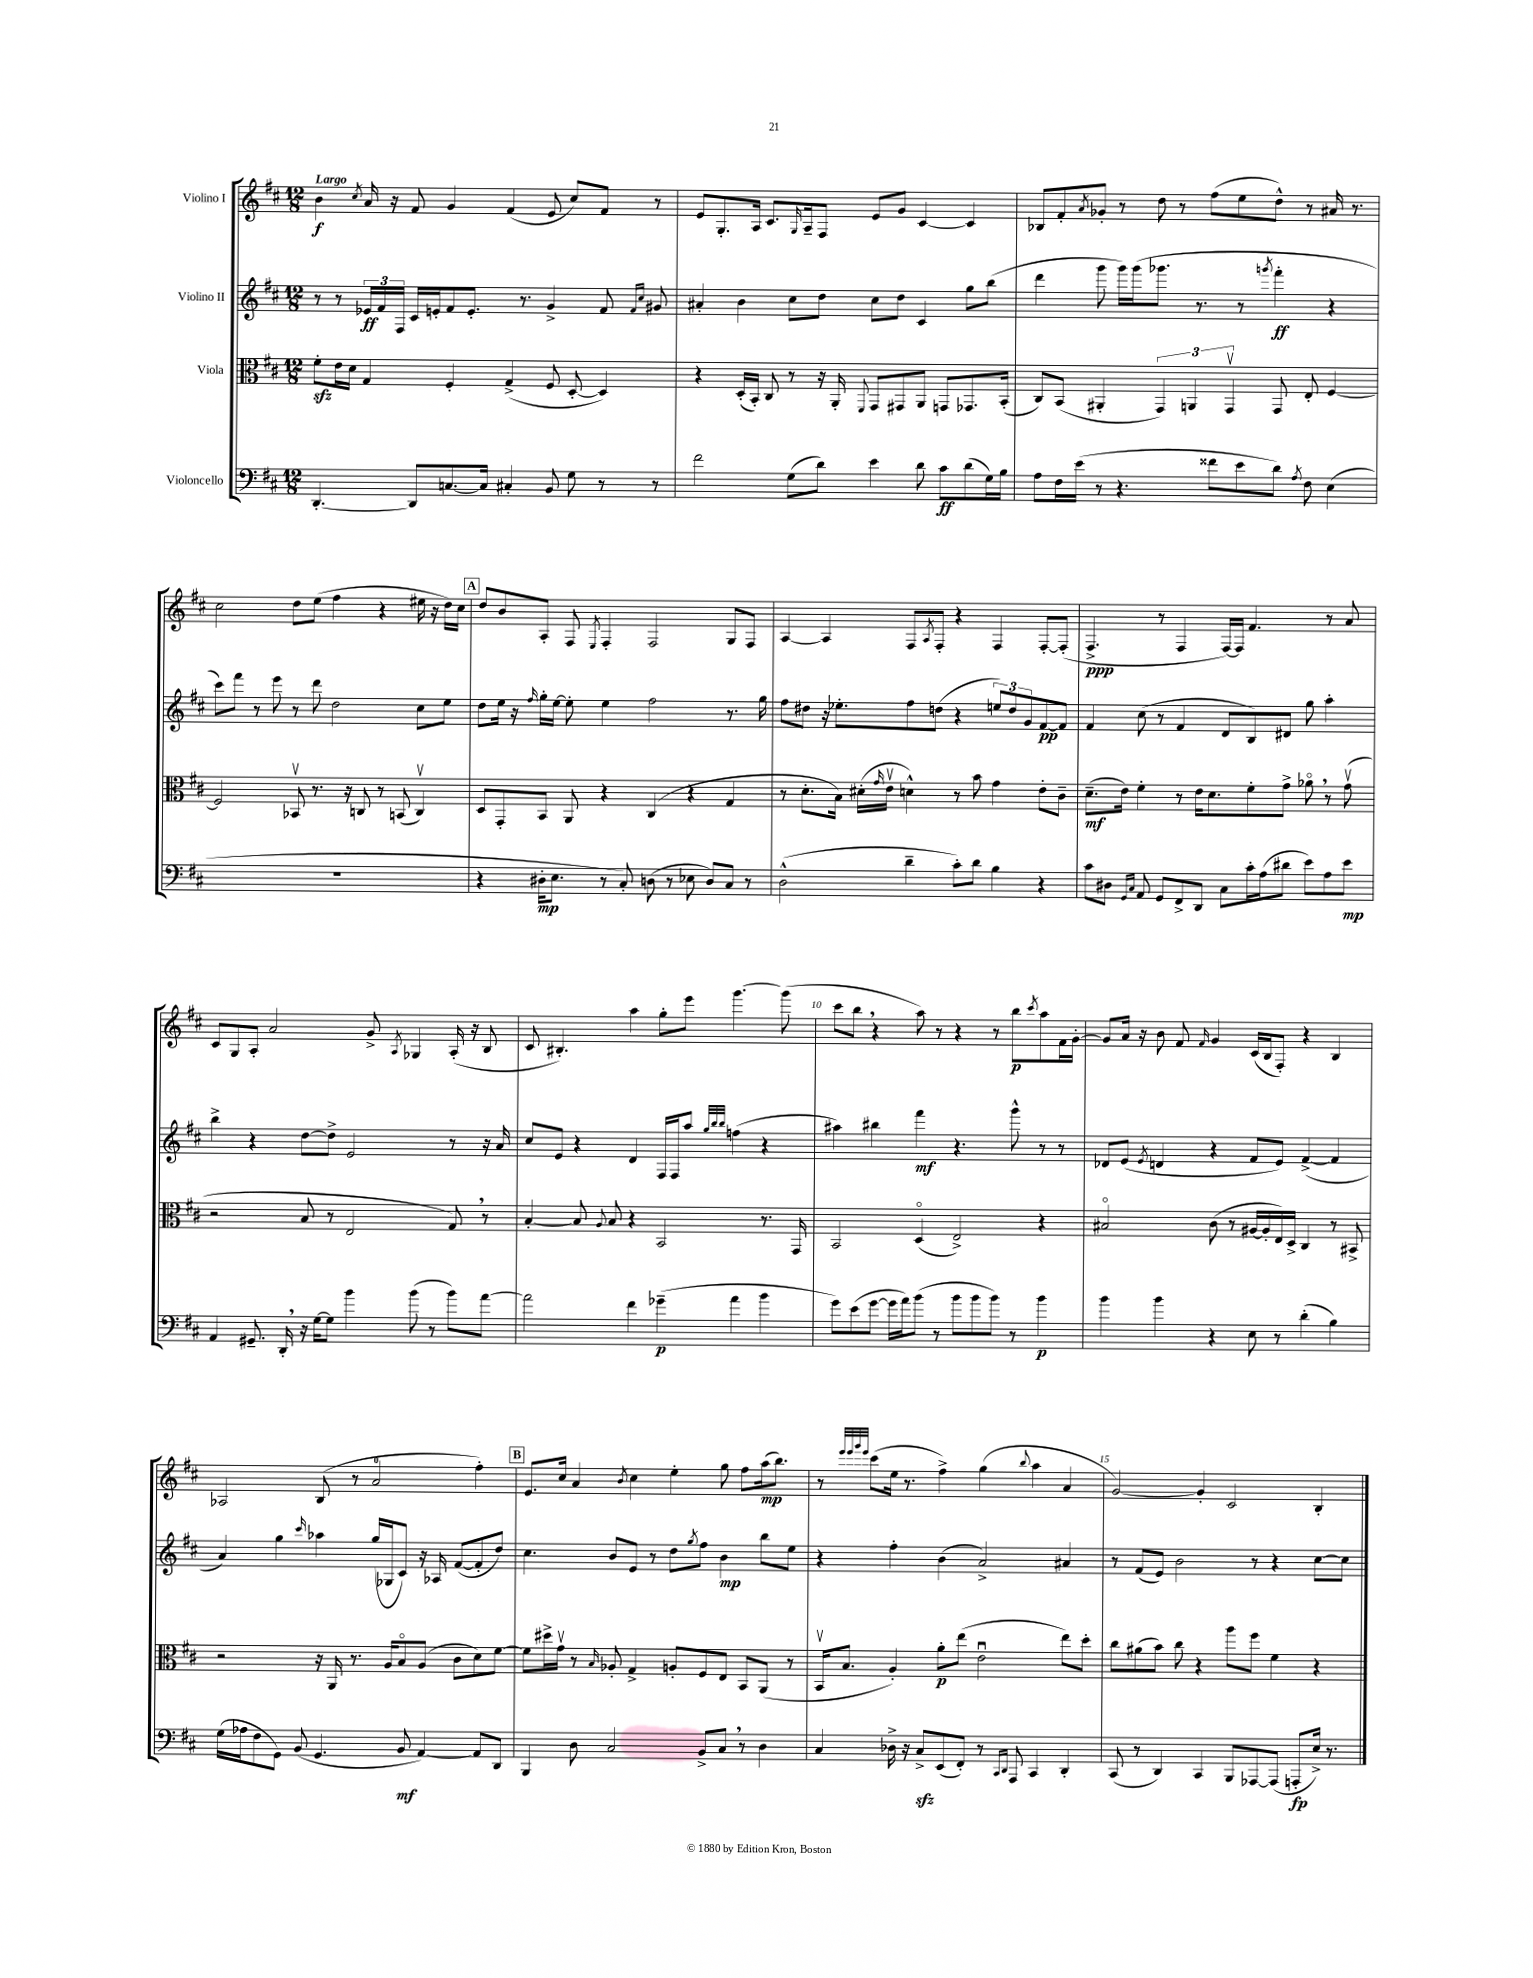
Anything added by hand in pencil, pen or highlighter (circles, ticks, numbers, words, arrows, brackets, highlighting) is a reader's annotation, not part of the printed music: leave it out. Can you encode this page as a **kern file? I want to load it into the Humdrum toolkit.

**kern	**kern	**kern	**kern
*staff4	*staff3	*staff2	*staff1
*clefF4	*clefC3	*clefG2	*clefG2
*k[f#c#]	*k[f#c#]	*k[f#c#]	*k[f#c#]
*M12/8	*M12/8	*M12/8	*M12/8
[4.DD'	8f#'	8r	4b
.	16e	8r	.
.	16d	.	.
.	.	.	8qcc#
.	4G	24e-	16a
.	.	24f#	.
.	.	.	16r
.	.	24F#	.
8DD]	.	16c#	8f#
.	.	16e'	.
[8.C	4F#'	8f#	4g
.	.	8.e'	.
16C]	.	.	.
4C#'	(4G^	.	(4f#
.	.	8.r	.
8BB	8F#	4g^	8e
8G	[8D'	.	8cc#)
8r	4D])	8f#	8f#
.	.	16qqf#	.
.	.	16qqcc#	.
8r	.	8g#	8r
=	=	=	=
2f#	4r	4a#'	8e
.	.	.	8.G'
.	(16D'	4b	.
.	16BB')	.	16A
.	8C#	.	8.c#
(8G	8r	8cc#	.
.	.	.	16qqG
.	.	.	16A~
8d)	16r	8dd	8F#
.	16AA'	.	.
.	8qqFF#	.	.
4e	8GG	8cc#	8e
.	8GG#	8dd	8g
8d	8AA	4c#	[4c#
8c#	8GG	.	.
(8d	8.GG-	8gg	4c#]
16G)	.	(8bb	.
16B	(16BB'	.	.
=	=	=	=
8A	8C#)	4ddd	8B-
16F#	(8BB	.	8f#'
(16e	.	.	.
.	.	.	8qa
8r	4AA#'	8ggg	8g-'
4.r	.	16ggg)	8r
.	.	(16ggg	.
.	6GG)	8.ggg-	8dd
.	.	.	8r
.	6AA	.	.
.	.	8.r	.
8f##	.	.	(8ff#
.	6GGv	.	.
8e	.	8r	8ee
.	.	8qggg	.
8d)	8GG	4fff#'	8dd^^)
8qA	.	.	.
8F#	8E'	.	8r
(4E	[4F#	4r	16a#
.	.	.	8.r
=	=	=	=
1.r	2F#]	8ccc#)	2cc#
.	.	8fff#	.
.	.	8r	.
.	.	8eee	.
.	8BB-v	8r	8dd
.	8.r	8ddd	(8ee
.	.	2dd	4ff#
.	16r	.	.
.	8C	.	.
.	8r	.	4r
.	(8BB	.	.
.	4Cv)	8cc#	16ee#
.	.	.	16r
.	.	8ee	16dd)
.	.	.	16cc#
=	=	=	=
4r	8D	8dd	8dd
.	8GG'	16ee	8b
.	.	16r	.
.	.	16qqff#	.
16D#'	8BB	16gg'	8A'
8.E	.	[16ee	.
.	8AA	8ee']	8F#
.	.	.	8qE
8r	4r	4ee	4F#'
8C#')	.	.	.
(8D	(4C#	2ff#	2F#
8r	.	.	.
8E-	4r	.	.
8D)	.	.	.
8C#	4G	8.r	8G
8r	.	.	8F#
.	.	16gg	.
=	=	=	=
(2D^^	8r	8ff#	[4A
.	8.d'	8dd#	.
.	.	16r	4A]
.	16B)	8.ee-'	.
.	(16d#'	.	.
.	16qqg	.	.
.	16ev	.	.
4d~	4d^^)	8ff#	8F#
.	.	.	8qA
.	.	(8dd	8F#'
8c#')	8r	4r	4r
8d	8b	.	.
4B	4g	12ee)	4F#
.	.	12dd	.
.	.	12g	.
4r	8e'	[8f#	[8F#'
.	8c#~	8f#]	(8F#']
=	=	=	=
8c#	(8.d~	4f#	4.F#^
8D#	.	.	.
.	16e)	.	.
16qqGG	.	.	.
16qqC#	.	.	.
8AA	4f#'	(8cc#	.
8GG	.	8r	8r
8FF#^	8r	4f#	4F#
8DD	16e	.	.
.	8.d	.	.
8C#	.	8d	[16F#)
.	.	.	16F#]
16c#'	8f#'	8B)	4.f#
(16A	.	.	.
8d#	8g^	8d#	.
8e)	8a-o	8gg	.
8A	8r	4aa'	8r
8e	(8gv	.	8a
=	=	=	=
4AA	2r	4bb^	8c#
.	.	.	8G
8.GG#~	.	4r	8A'
.	.	.	2a
16DD'	.	.	.
16r	8B	[8dd	.
[16G	.	.	.
8G]	8r	8dd^]	.
4b	2E	2e	.
.	.	.	8g^
.	.	.	8qA
(8b	.	.	4G-
8r	.	.	.
8b)	8G)	8r	(16A'
.	.	.	16r
[8a	8r	16r	8B
.	.	16a	.
=	=	=	=
2a]	[4B'	8cc#	8c#
.	.	8e	4.B#')
.	8B]	4r	.
.	8qqA	.	.
.	8B	.	.
4f#	4r	4d	4aa
(4g-~	2BB	16F#	8gg'
.	.	16F#	.
.	.	8aa	8eee
.	.	32qqgg	.
.	.	32qqbb	.
.	.	32qqbb	.
4a	.	(4ff	[4.ggg
4b	8.r	4r	.
.	.	.	(8ggg]
.	16GG	.	.
=	=	=	=
8g)	2BB	4aa#)	8ccc#
(8e	.	.	8bb
[8g	.	4bb#	4r
16g]	.	.	.
16a)	.	.	.
(8b	(4Do	4fff#	8aa)
8r	.	.	8r
8b	2E^)	4.r	4r
8b	.	.	.
8b)	.	.	8r
8r	.	8ggg^^	8bb
.	.	.	8qccc#
4b	4r	8r	8aa
.	.	8r	16f#
.	.	.	[16g'
=	=	=	=
4b	2B#o	8d-	8g]
.	.	(8e	16a
.	.	.	16r
.	.	8qe	.
4b	.	4d	8b
.	.	.	8f#
.	.	.	16qqf#
4r	(8c#	4r	4g
.	8r	.	.
8E	[16A#	8f#	(16c#
.	16A#']	.	16B
8r	16E)	8e)	8F#')
.	16D^	.	.
(4d'	4C#	([4f#^	4r
4B)	8r	4f#]	4B
.	8BB#^	.	.
=	=	=	=
(16G	2r	4a)	2A-
16A-	.	.	.
8F#	.	.	.
8GG)	.	4gg	.
(8BB	.	.	.
.	.	16qqccc#	.
4.GG	16r	4aa-	(8B
.	16AA	.	.
.	8.r	.	8r
.	.	(16gg	2a
.	16A	16G-	.
8BB	8Bo	8c#)	.
[4AA)	(8A	16r	.
.	.	16A-	.
.	8c#	([8f#	.
8AA]	8d)	8f#']	4ff#')
8DD	[8f#	8dd)	.
=	=	=	=
4BBB	8f#]	4.cc#	8.e
.	16dd#^	.	.
.	16gv	.	16cc#
8D	8r	.	4a
.	16qqB	.	.
2C#	8A-'	8b	.
.	.	.	8qb
.	4G^	8e	4cc#
.	.	8r	.
.	8A'	8dd	4ee'
.	.	8qgg	.
8BB^	8F#	8ff#	.
8C#	8E	4b	8gg
8r	8BB	.	8ff#
4D	(8AA	8bb	(16aa
.	.	.	8.bb)
.	8r	8ee	.
=	=	=	=
4C#	16BBv	4r	8r
.	8.B	.	.
.	.	.	32qqeee
.	.	.	32qqeee
.	.	.	32qqggg
.	.	.	32qqeee
.	.	.	(8ccc#
16D-^	4A')	4ff#'	16ee
16r	.	.	8.r
8C#^	.	.	.
(8EE	8a'	(4b	4ff#^)
8FF#')	(8ee	.	.
8r	2eu	2a^)	(4gg
16qqCC#	.	.	.
16qqDD	.	.	.
8AAA	.	.	.
.	.	.	8qqbb
4CC#	.	.	4aa
4DD'	8ee)	4a#	4a
.	8dd'	.	.
=	=	=	=
(8CC#	8cc#	8r	[2g)
8r	(8a#	(8f#	.
4DD)	8b)	8e)	.
.	8cc#	2b	.
4CC#	4r	.	4g']
8BBB	8aa	.	2c#
[8AAA-	8ff#	8r	.
(8AAA-]	4f#	4r	.
8AAA'	.	.	.
16E^)	4r	[8cc#	4B'
8.r	.	.	.
.	.	8cc#]	.
==	==	==	==
*-	*-	*-	*-
